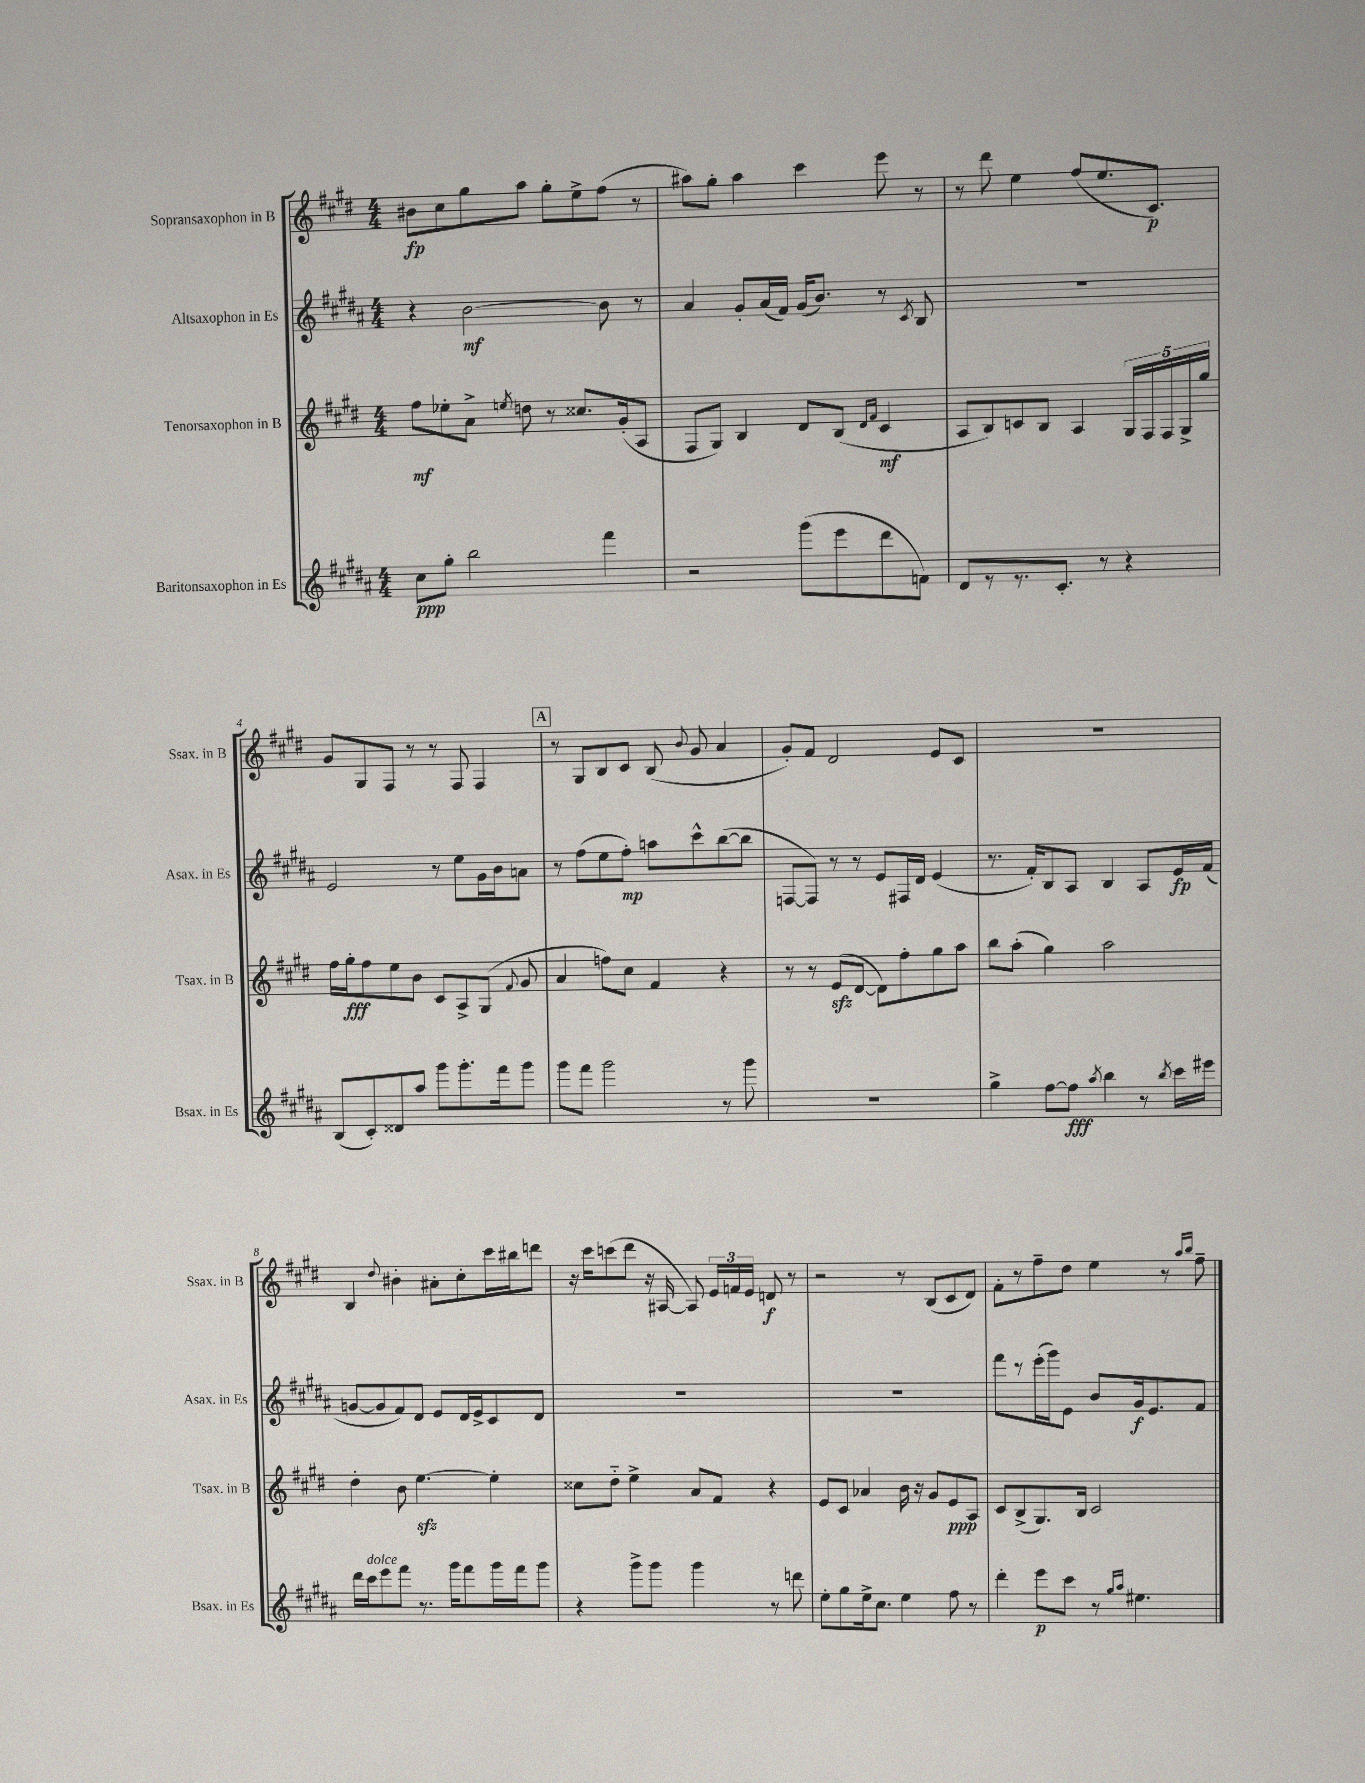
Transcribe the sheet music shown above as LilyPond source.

<<
\new StaffGroup <<
\new Staff = "s0" \with { instrumentName = "Sopransaxophon in B" shortInstrumentName = "Ssax. in B" } {
    \clef treble \key e \major \numericTimeSignature \time 4/4
    \autoBeamOff bis'8[\fp cis''8 gis''8 a''8] gis''8[-. e''8-> fis''8]( r8 |
    ais''8[) gis''8]-. ais''4 cis'''4 e'''8 r8 |
    r8 dis'''8 e''4 fis''8[( e''8. cis'8.]\p) |
    gis'8[ gis8 fis8] r8 r8 fis8 fis4 |
    \mark \markup { \box "A" } r8 gis8[ b8 cis'8] b8( \appoggiatura { b'8 } gis'8 a'4 |
    gis'8[-.) fis'8] dis'2 e'8[ cis'8] |
    R1 |
    b4 \appoggiatura { dis''8 } bis'4-. ais'8[-. cis''8-. cis'''16 bis''16 d'''8] |
    r16 cis'''16[ c'''8( dis'''8] r16 ais16~ ais8) \tuplet 3/2 { e'16[ f'16 e'16] } d'8\f r8 |
    r2 r8 b8[( cis'8 dis'8]) |
    fis'8[-. r8 fis''8-- dis''8] e''4 r8 \grace { a''16[ b''16] } fis''8-- \bar "|." |
}
\new Staff = "s1" \with { instrumentName = "Altsaxophon in Es" shortInstrumentName = "Asax. in Es" } {
    \clef treble \key b \major \numericTimeSignature \time 4/4
    \autoBeamOff r4 b'2~\mf b'8 r8 |
    ais'4 gis'8[-. ais'16( fis'16]) gis'16[( b'8.]) r8 \acciaccatura { cis'8 } b8 |
    R1 |
    e'2 r8 e''8[ gis'16 b'16 a'8] |
    \mark \markup { \box "A" } r8 fis''8[( e''8 fis''8]-.\mp) a''8[ cis'''8-^ b''8~( b''8] |
    f8[~ f8]) r8 r8 e'8[ fis16 dis'16] e'4( |
    r8. fis'16[-.) b8 ais8] b4 ais8[ e'16\fp fis'16]( |
    g'8[~ g'8 fis'8) dis'8] e'8[ dis'16 e'16-> cis'8 dis'8] |
    R1 |
    R1 |
    fis'''8[ r8 e'''16-.( gis'''16) e'8] b'8[ gis'16\f e'8. fis'8] \bar "|." |
}
\new Staff = "s2" \with { instrumentName = "Tenorsaxophon in B" shortInstrumentName = "Tsax. in B" } {
    \clef treble \key e \major \numericTimeSignature \time 4/4
    \autoBeamOff fis''8[\mf ees''8-. a'8]-> \acciaccatura { e''8 } d''8 r8 cisis''8.[ gis'16-.( a8] |
    fis8[ gis8]) b4 dis'8[ b8]( \grace { dis'16[ fis'16] } cis'4\mf |
    a8[ b8) c'8 b8] a4 \tuplet 5/4 { gis16[ fis16 fis16 gis16-> gis''16] } |
    fis''16[ gis''16-.\fff fis''8 e''8 b'8] cis'8[ a8-> gis8]( \appoggiatura { fis'8 } gis'8 |
    \mark \markup { \box "A" } a'4 f''8[) cis''8] fis'4 r4 |
    r8 r8 e'8[\sfz( dis'8]~ dis'8[) fis''8-. gis''8 a''8] |
    b''8[ a''8]-.( gis''4) a''2 |
    dis''4-. b'8 e''4.~\sfz e''4-. |
    cisis''8[ dis''8]-_ e''4-> a'8[ fis'8] r4 |
    e'8[ cis'8] aes'4 b'16 r16 gis'8[ e'8\ppp a8] |
    cis'8[ b8->( gis8.) b16] cis'2 \bar "|." |
}
\new Staff = "s3" \with { instrumentName = "Baritonsaxophon in Es" shortInstrumentName = "Bsax. in Es" } {
    \clef treble \key b \major \numericTimeSignature \time 4/4
    \autoBeamOff cis''8[\ppp gis''8]-. b''2 fis'''4 |
    r2 gis'''8[( e'''8 dis'''8 f'8]) |
    dis'8[ r8 r8. cis'8.]-. r8 r4 |
    b8[( cis'8-.) disis'8 ais''8] gis'''8[ gis'''8.-. fis'''16 gis'''8] |
    \mark \markup { \box "A" } gis'''8[ fis'''8] gis'''2 r8 gis'''8 |
    R1 |
    gis''4-> fis''8[~ fis''8]\fff \acciaccatura { ais''8 } b''4 r8 \acciaccatura { b''8 } cis'''16[ eis'''16] |
    dis'''16[ cis'''16^\markup { \italic "dolce" } e'''8 fis'''8] r8. gis'''16[ fis'''8 gis'''16 fis'''16 gis'''8] |
    r4 gis'''8[-> gis'''8] gis'''4 r8 d'''8 |
    e''8[-. gis''8 e''16-> cis''8.] e''4 fis''8 r8 |
    dis'''4-. e'''8[\p cis'''8] r8 \grace { gis''16[ ais''16] } eis''4. \bar "|." |
}
>>
>>
